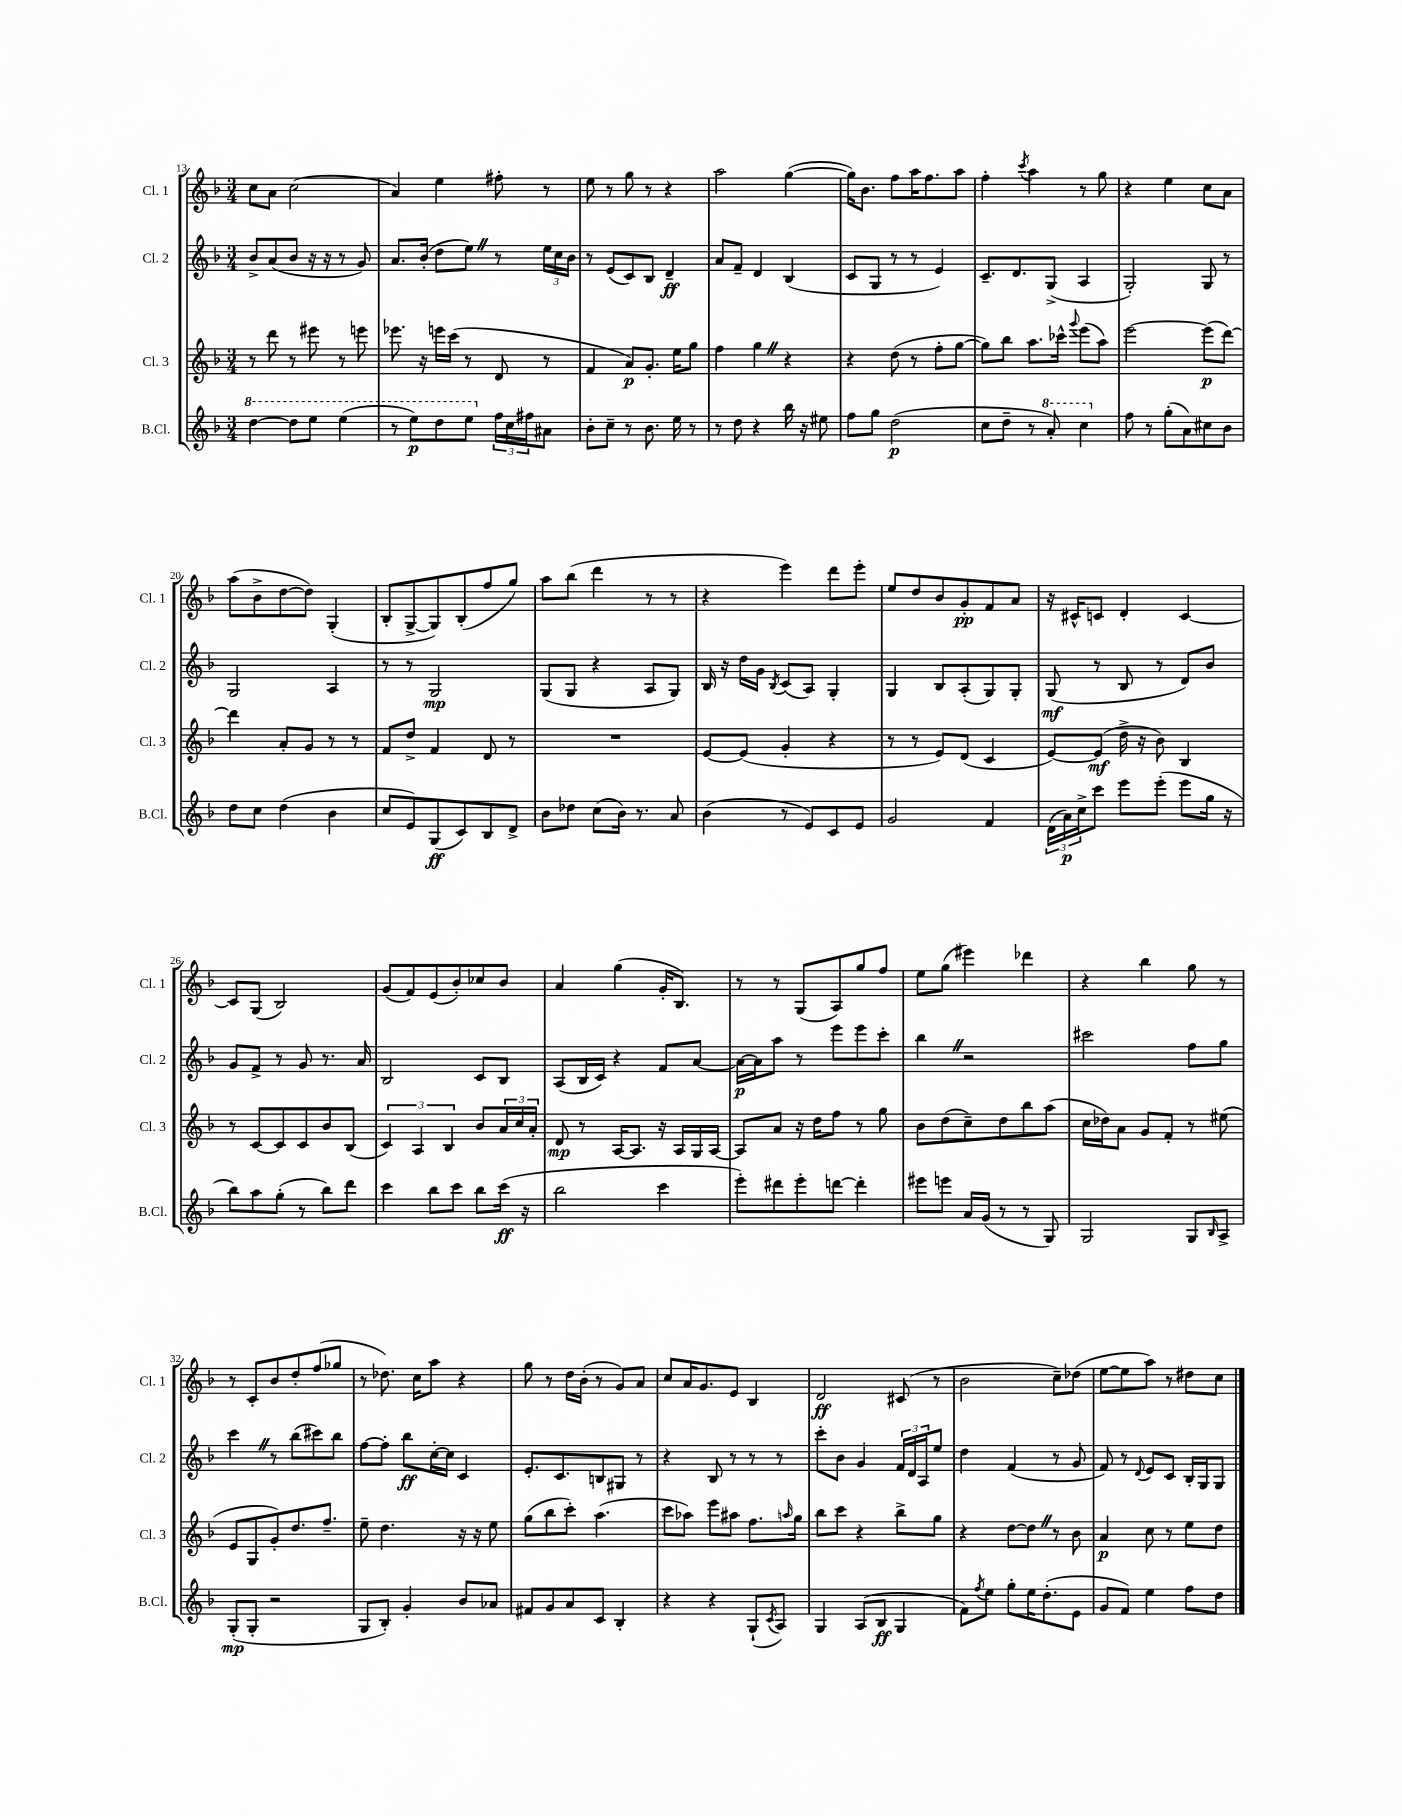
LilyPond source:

<<
\new StaffGroup <<
\new Staff = "s0" \with { instrumentName = "Cl. 1" shortInstrumentName = "Cl. 1" } {
    \clef treble \key f \major \numericTimeSignature \time 3/4
    c''8 a'8 c''2( |
    a'4) e''4 fis''8-. r8 |
    e''8 r8 g''8 r8 r4 |
    a''2 g''4~( |
    g''16) bes'8. f''8 a''16 f''8. a''8 |
    f''4-. \acciaccatura { c'''8 } a''4 r8 g''8 |
    r4 e''4 c''8 a'8 |
    a''8( bes'8-> d''8~ d''8) g4-.( |
    bes8-. g8~-> g8) bes8-.( f''8 g''8) |
    a''8 bes''8( d'''4 r8 r8 |
    r4 e'''4) d'''8 e'''8-. |
    e''8 d''8 bes'8 g'8-.\pp f'8 a'8 |
    r16 cis'16-^ c'8 d'4-. c'4~ |
    c'8 g8( bes2) |
    g'8( f'8) e'8( bes'8-.) ces''8 bes'8 |
    a'4 g''4( g'16-. bes8.) |
    r8 r8 g8( a8) g''8 f''8 |
    e''8 g''8( eis'''4) des'''4 |
    r4 bes''4 g''8 r8 |
    r8 c'8-. bes'8 d''8-. f''8( ges''8 |
    r8 des''8.) c''16 a''8 r4 |
    g''8 r8 d''16 bes'16-.( r8 g'8) a'8 |
    c''8 a'16 g'8. e'8 bes4 |
    d'2\ff cis'8( r8 |
    bes'2 c''8--) des''8( |
    e''8~ e''8 a''8) r8 dis''8 c''8 \bar "|." |
}
\new Staff = "s1" \with { instrumentName = "Cl. 2" shortInstrumentName = "Cl. 2" } {
    \clef treble \key f \major \numericTimeSignature \time 3/4
    bes'8-> a'8( bes'8 r16 r16 r8 g'8) |
    a'8. bes'16-.( d''8 e''8) \once \override BreathingSign.text = \markup { \musicglyph "scripts.caesura.straight" } \breathe r8 \tuplet 3/2 { e''16 c''16 bes'16 } |
    r8 e'8( c'8) bes8 d'4--\ff |
    a'8 f'8-- d'4 bes4( |
    c'8 g8 r8 r8 e'4) |
    c'8.-- d'8. g8->( a4 |
    g2-.) g8 r8 |
    g2 a4 |
    r8 r8 g2\mp |
    g8( g8 r4 a8 g8) |
    bes16 r16 d''16 g'16 \acciaccatura { bes8 } c'8( a8) g4-. |
    g4 bes8 a8-.( g8) g8-. |
    g8\mf( r8 bes8 r8 d'8) bes'8 |
    g'8 f'8-> r8 g'8 r8. a'16 |
    bes2 c'8 bes8 |
    a8( bes16 c'16) r4 f'8 a'8~ |
    a'16~\p a'16 a''8 r8 e'''8 e'''8 c'''8-. |
    bes''4 \once \override BreathingSign.text = \markup { \musicglyph "scripts.caesura.straight" } \breathe r2 |
    cis'''2 f''8 g''8 |
    c'''4 \once \override BreathingSign.text = \markup { \musicglyph "scripts.caesura.straight" } \breathe r8 bes''8( cis'''8) bes''8 |
    f''8~ f''8-. bes''8\ff c''16~-. c''16 c'4 |
    e'8.-. c'8. b8 gis8 r8 |
    r4 bes8 r8 r8 r8 |
    c'''8-. bes'8 g'4 \tuplet 3/2 { f'16 d'16 a16 } e''8 |
    d''4 f'4( r8 g'8 |
    f'8) r8 \appoggiatura { d'8 } e'8 c'8 bes16-. g16 g8 \bar "|." |
}
\new Staff = "s2" \with { instrumentName = "Cl. 3" shortInstrumentName = "Cl. 3" } {
    \clef treble \key f \major \numericTimeSignature \time 3/4
    r8 d'''8 r8 eis'''8 r8 e'''8 |
    ees'''8. r16 e'''16 c'''16( r8 d'8 r8 |
    f'4 a'8\p) g'8.-. e''16 g''8 |
    f''4 g''4 \once \override BreathingSign.text = \markup { \musicglyph "scripts.caesura.straight" } \breathe r4 |
    r4 d''8( r8 f''8-. g''8~ |
    g''8) bes''8 a''8. ces'''16-^ \appoggiatura { g'''8 } e'''8( a''8) |
    e'''2~ e'''8\p( d'''8~) |
    d'''4 a'8-. g'8 r8 r8 |
    f'8 d''8-> f'4 d'8 r8 |
    R2. |
    e'8~ e'8( g'4-. r4 |
    r8 r8 e'8) d'8( c'4 |
    e'8~) e'8\mf( d''16-> r16 bes'8) bes4 |
    r8 c'8~ c'8 c'8 bes'8 bes8( |
    \tuplet 3/2 { c'4) a4 bes4 } bes'8 \tuplet 3/2 { a'16 c''16 a'16-. } |
    d'8\mp r8 a16~ a8. r16 a16 g16 a16~ |
    a8 a'8 r16 d''16 f''8 r8 g''8 |
    bes'8 d''8( c''8--) d''8 bes''8 a''8( |
    c''16 des''16) a'8 g'8 f'8-. r8 eis''8( |
    e'8 g8 g'8-.) d''8. f''8.-- |
    e''8-- d''4. r16 r16 e''8 |
    g''8( bes''8 c'''8-.) a''4.( |
    c'''8 aes''8) e'''8 ais''8 f''8. \grace { a''16 } g''16 |
    bes''8 c'''8 r4 bes''8-> g''8 |
    r4 d''8~ d''8 \once \override BreathingSign.text = \markup { \musicglyph "scripts.caesura.straight" } \breathe r8 bes'8 |
    a'4\p c''8 r8 e''8 d''8 \bar "|." |
}
\new Staff = "s3" \with { instrumentName = "B.Cl." shortInstrumentName = "B.Cl." } {
    \clef treble \key f \major \numericTimeSignature \time 3/4
    \ottava #1 d'''4~ d'''8 e'''8 e'''4( |
    r8 e'''8\p) d'''8 e'''8 \ottava #0 \tuplet 3/2 { f''16 c''16 fis''16 } ais'8 |
    bes'8-. c''8-- r8 bes'8. e''16 r8 |
    r8 d''8 r4 bes''16 r16 eis''8 |
    f''8 g''8 d''2\p( |
    c''8 d''8-- r8 \ottava #1 a''8-.) c'''4 \ottava #0 |
    f''8 r8 g''8-.( a'8) cis''8 bes'8 |
    d''8 c''8 d''4( bes'4 |
    c''8 e'8) g8\ff( c'8) bes8 d'8-> |
    bes'8 des''8 c''8( bes'16) r8. a'8 |
    bes'4( r8 e'8) c'8 e'8 |
    g'2 f'4 |
    \tuplet 3/2 { d'16( a'16\p) c''16-> } c'''8 e'''8 e'''8-.( e'''8 g''16 r16 |
    bes''8) a''8 g''8-.( r8 bes''8) d'''8 |
    c'''4 bes''8 c'''8 bes''8 c'''16\ff( r16 |
    bes''2 c'''4 |
    e'''8-.) dis'''8 e'''8-. d'''8~ d'''4-. |
    eis'''8 e'''8 a'16 g'16( r8 r8 g8) |
    g2 g8 \grace { bes16 } a8-> |
    g8-.\mp( g8-. r2 |
    g8 bes8-.) g'4-. bes'8 aes'8 |
    fis'8 g'8 a'8 c'8 bes4-. |
    r4 r4 g8-!( \acciaccatura { c'8 } a8) |
    g4 a8( bes8\ff g4 |
    f'8) \acciaccatura { f''8 } e''8 g''8-. e''16 d''8.-.( e'8 |
    g'8 f'8) e''4 f''8 d''8 \bar "|." |
}
>>
>>
\layout { \context { \Score currentBarNumber = #13 } }
